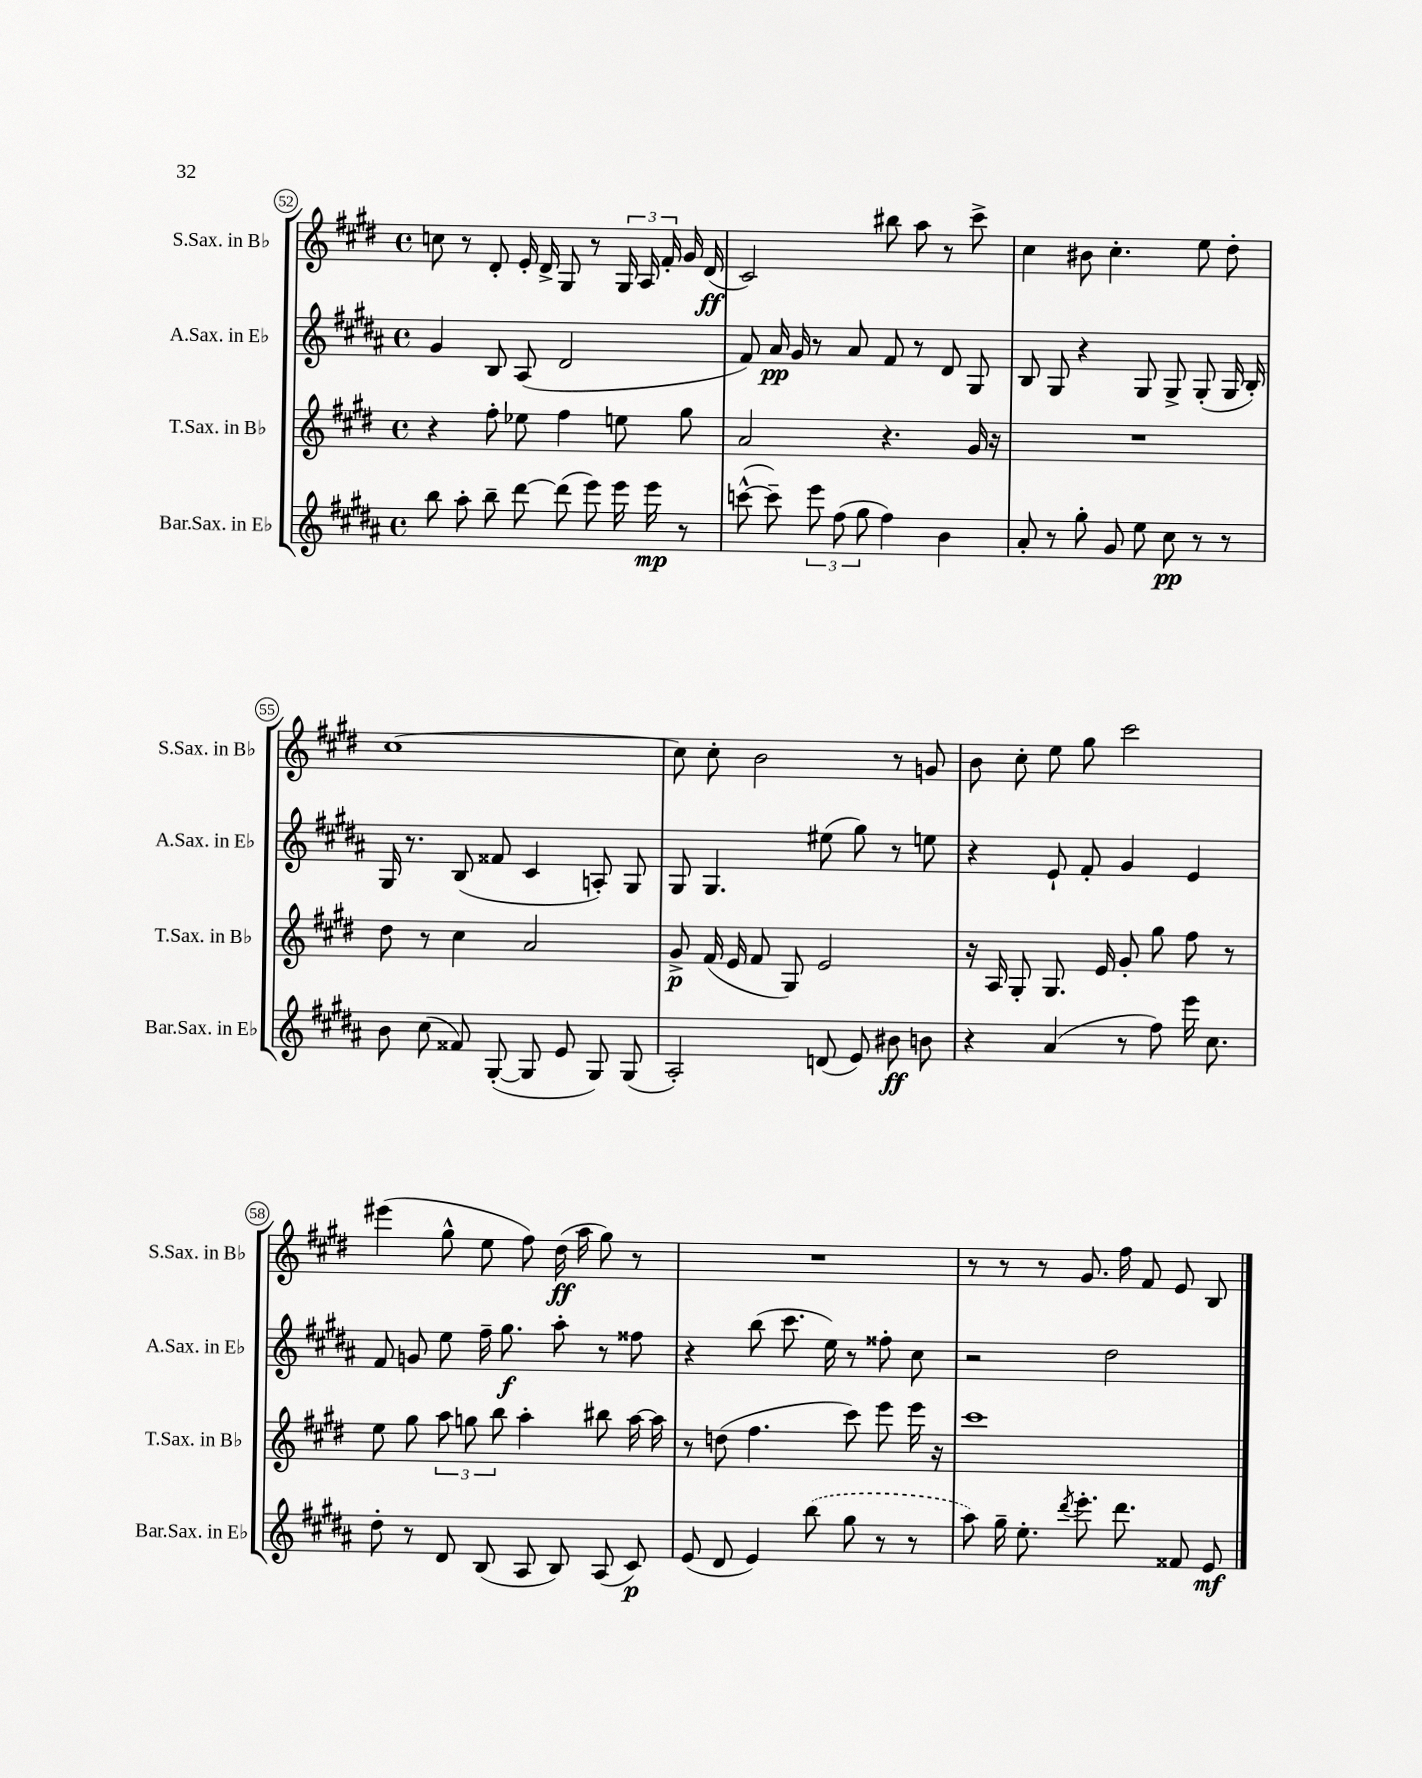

**kern	**kern	**kern	**kern
*staff4	*staff3	*staff2	*staff1
*clefG2	*clefG2	*clefG2	*clefG2
*k[f#c#g#d#a#]	*k[f#c#g#d#]	*k[f#c#g#d#a#]	*k[f#c#g#d#]
*M4/4	*M4/4	*M4/4	*M4/4
*met(c)	*met(c)	*met(c)	*met(c)
8bb	4r	4g#	8cc
8aa#'	.	.	8r
8bb~	8ff#'	8B	8d#'
[8ddd#	8ee-	(8A#	16e'
.	.	.	16d#^
(8ddd#]	4ff#	2d#	8G#
8eee)	.	.	8r
16eee	8ee	.	24G#
.	.	.	24A
16eee	.	.	.
.	.	.	24f#'
8r	8gg#	.	16g#
.	.	.	(16d#
=	=	=	=
([8ccc^^	2a	8f#)	2c#)
8ccc~])	.	16a#	.
.	.	16g#	.
12eee	.	8r	.
(12ff#	.	.	.
.	.	8a#	.
12gg#	.	.	.
4ff#)	4.r	8f#	8bb#
.	.	8r	8aa
4b	.	8d#	8r
.	16g#	8G#	8ccc#^
.	16r	.	.
=	=	=	=
8a#'	1r	8B	4cc#
8r	.	8G#	.
8gg#'	.	4r	8b#
8g#	.	.	4.cc#'
8ee	.	8G#	.
8cc#	.	8G#^	.
8r	.	(8G#'	8ee
8r	.	16G#	8dd#'
.	.	16B')	.
=	=	=	=
8b	8dd#	16G#	[1cc#
.	.	8.r	.
(8cc#	8r	.	.
8f##)	4cc#	(8B	.
([8G#'	.	8f##	.
8G#]	2a	4c#	.
8e	.	.	.
8G#)	.	8A')	.
(8G#	.	8G#	.
=	=	=	=
2A#')	8g#^	8G#	8cc#]
.	(16f#	4.G#	8cc#'
.	16e	.	.
.	8f#	.	2b
.	8G#)	.	.
(8d	2e	(8ee#	.
8e)	.	8gg#)	.
8b#	.	8r	8r
8b	.	8ee	8g
=	=	=	=
4r	16r	4r	8b
.	16A	.	.
.	8G#'	.	8cc#'
(4a#	8.G#	8e`	8ee
.	.	8f#'	8gg#
.	16e	.	.
8r	8g#'	4g#	2ccc#
8ff#)	8gg#	.	.
16eee	8ff#	4e	.
8.cc#	.	.	.
.	8r	.	.
=	=	=	=
8dd#'	8ee	8f#	(4eee#
8r	8gg#	8g	.
8d#	12aa	8ee	8gg#^^
.	12gg	.	.
(8B	.	16ff#~	8ee
.	12bb	.	.
.	.	8.gg#	.
8A#	4aa'	.	8ff#)
8B)	.	8aa#'	(16dd#
.	.	.	16aa
(8A#	8bb#	8r	8gg#)
8c#)	[16aa	8ff##	8r
.	16aa]	.	.
=	=	=	=
(8e	8r	4r	1r
8d#	(8dd	.	.
4e)	4.ff#	(8bb	.
.	.	8.ccc#	.
(8bb	.	.	.
.	.	16ee)	.
8gg#	8ccc#)	8r	.
8r	8eee	8ff##'	.
8r	16eee	8cc#	.
.	16r	.	.
=	=	=	=
8aa#)	1ccc#	2r	8r
16gg#~	.	.	8r
8.ee'	.	.	.
.	.	.	8r
8qddd#	.	.	.
8.eee'	.	.	8.g#
.	.	2dd#	.
8.ddd#	.	.	16ff#
.	.	.	8f#
8f##	.	.	8e
8e	.	.	8B
==	==	==	==
*-	*-	*-	*-
